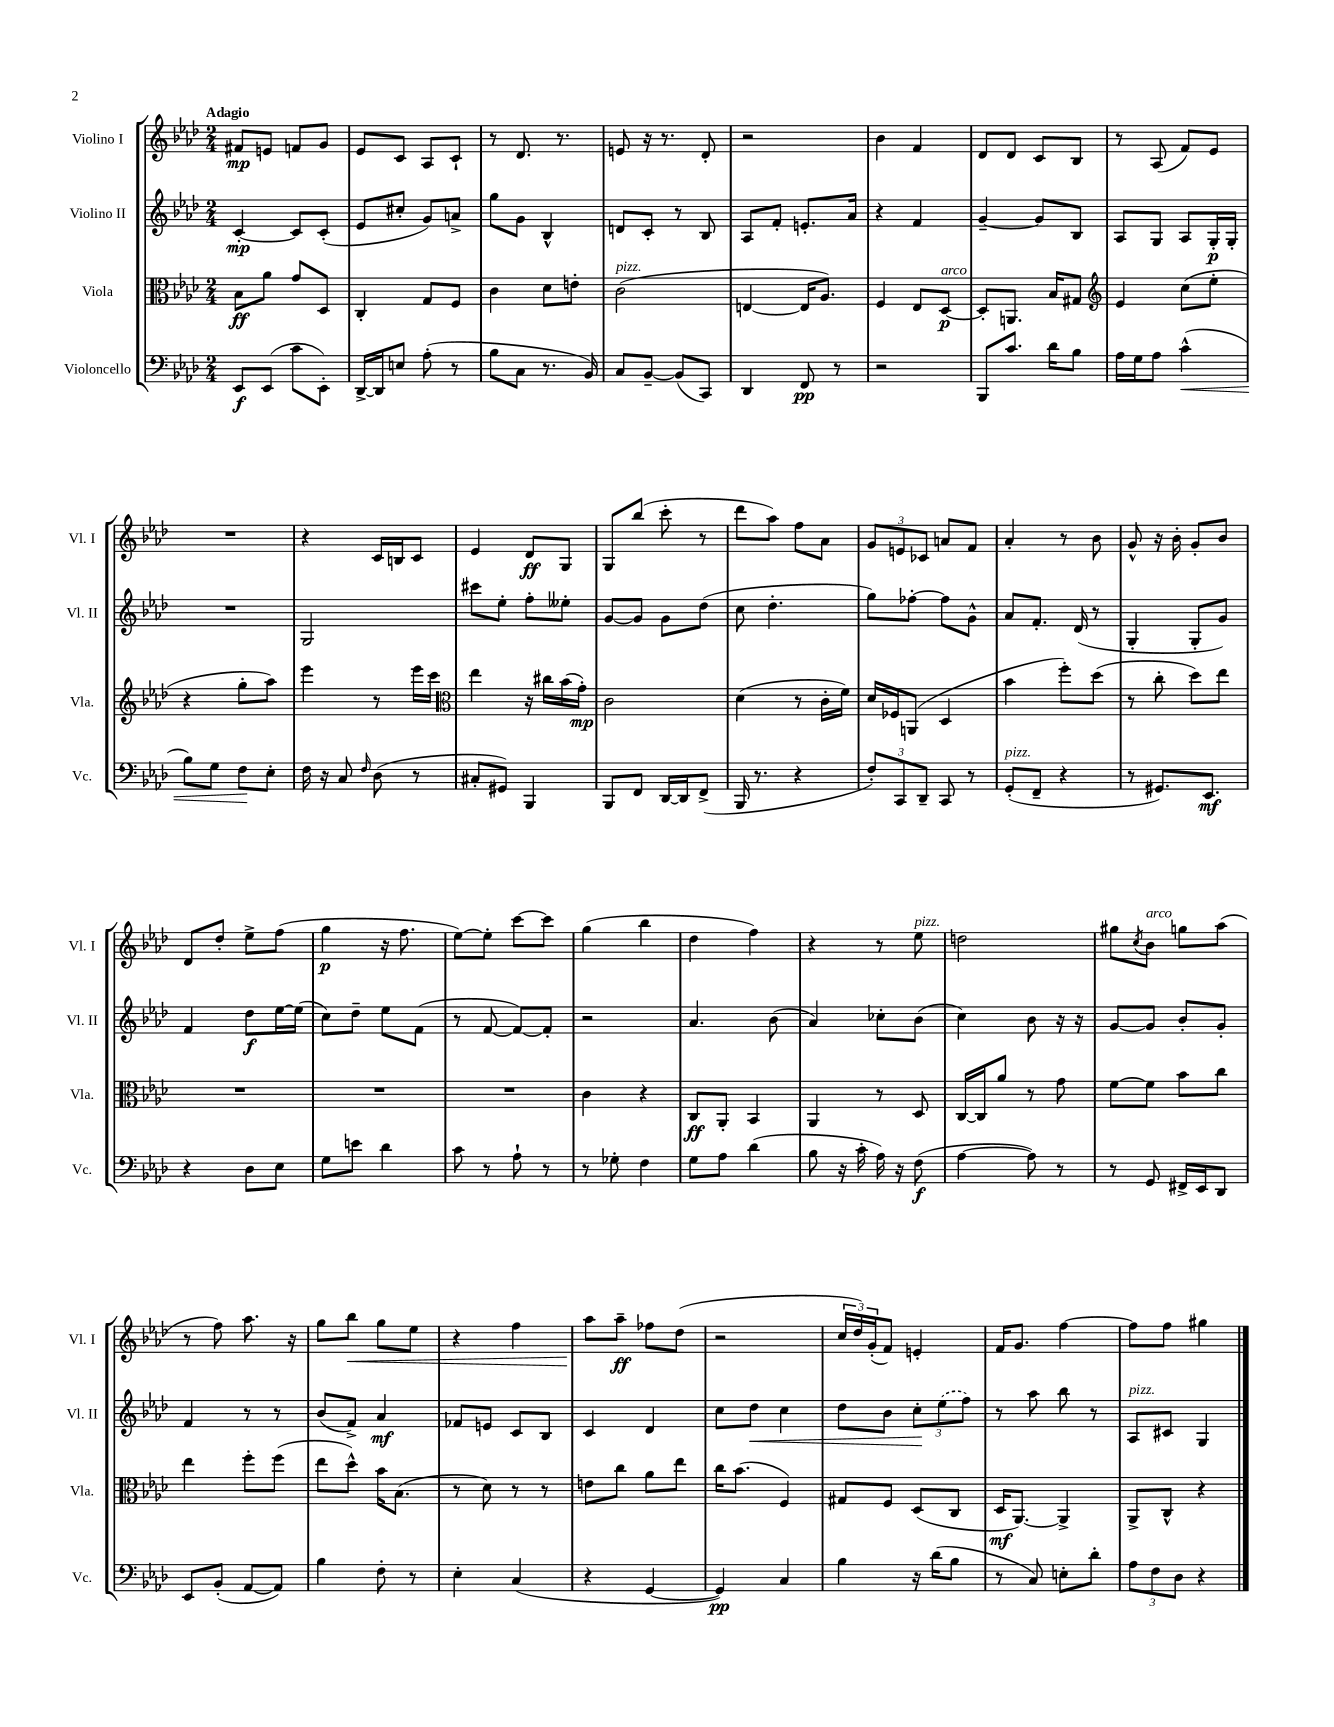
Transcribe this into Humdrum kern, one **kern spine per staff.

**kern	**dynam	**kern	**dynam	**kern	**dynam	**kern	**dynam
*part4	*part4	*part3	*part3	*part2	*part2	*part1	*part1
*staff4	*staff4	*staff3	*staff3	*staff2	*staff2	*staff1	*staff1
*I"Violoncello	*	*I"Viola	*	*I"Violino II	*	*I"Violino I	*
*I'Vc.	*	*I'Vla.	*	*I'Vl. II	*	*I'Vl. I	*
*clefF4	*	*clefC3	*	*clefG2	*	*clefG2	*
*k[b-e-a-d-]	*	*k[b-e-a-d-]	*	*k[b-e-a-d-]	*	*k[b-e-a-d-]	*
*M2/4	*	*M2/4	*	*M2/4	*	*M2/4	*
=1	=1	=1	=1	=1	=1	=1	=1
!	!	!	!	!	!	!LO:TX:a:B:t=Adagio	!
8EE-/L	f	8B-\L	ff	[4c'/	mp	8f#X/L	mp
(8EE-/J	.	8a-\J	.	.	.	8en/J	.
8c\L	.	8g/L	.	8c/L]	.	8fn/L	.
8EE-'\J)	.	8D-/J	.	(8c'/J	.	8g/J	.
=2	=2	=2	=2	=2	=2	=2	=2
[16DD-^/LL	.	4C'/	.	8e-/L	.	8e-/L	.
16DD-/J]	.	.	.	.	.	.	.
8En/J	.	.	.	8cc#X'/J	.	8c/J	.
(8A-'\	.	8G/L	.	8g/L)	.	8A-/L	.
8r	.	8F/J	.	8an^/J	.	8c`/J	.
=3	=3	=3	=3	=3	=3	=3	=3
8B-\L	.	4c\	.	8gg\L	.	8r	.
8C\J	.	.	.	8g\J	.	8.d-/	.
8.r	.	8d-\L	.	4B-^^/	.	.	.
.	.	.	.	.	.	8.r	.
.	.	8en'\J	.	.	.	.	.
16BB-/)	.	.	.	.	.	.	.
=4	=4	=4	=4	=4	=4	=4	=4
!	!	!LO:TX:a:i:t=pizz.	!	!	!	!	!
8C/L	.	(2c\	.	8dn/L	.	8en/	.
[8BB-~/J	.	.	.	8c'/J	.	16r	.
.	.	.	.	.	.	8.r	.
(8BB-/L]	.	.	.	8r	.	.	.
8CC/J)	.	.	.	8B-/	.	8d-'/	.
=5	=5	=5	=5	=5	=5	=5	=5
4DD-/	.	[4En/	.	8A-/L	.	2r	.
.	.	.	.	8f'/J	.	.	.
8FF/	pp	16E/KL]	.	8.en'/L	.	.	.
.	.	8.A-/J)	.	.	.	.	.
8r	.	.	.	.	.	.	.
.	.	.	.	16a-/Jk	.	.	.
=6	=6	=6	=6	=6	=6	=6	=6
2r	.	4F/	.	4r	.	4b-\	.
.	.	8E-/L	.	4f/	.	4f/	.
!	!	!LO:TX:a:i:t=arco	!	!	!	!	!
.	.	[8D-/J	p	.	.	.	.
=7	=7	=7	=7	=7	=7	=7	=7
8BBB-/L	.	8D-'/L]	.	[4g~/	.	8d-/L	.
8.c/J	.	8.AAn/J	.	.	.	8d-/J	.
.	.	.	.	8g/L]	.	8c/L	.
16d-\KL	.	16B-/KL	.	.	.	.	.
8B-\J	.	8G#X/J	.	8B-/J	.	8B-/J	.
=8	=8	=8	=8	=8	=8	=8	=8
*	*	*clefG2	*	*	*	*	*
16A-\LL	.	4e-/	.	8A-/L	.	8r	.
16G\J	.	.	.	.	.	.	.
8A-\J	.	.	.	8G/J	.	(8A-/	.
!	!LO:HP:b	!	!	!	!	!	!
(4c^^\	<	(8cc\L	.	8A-/L	.	8f/L)	.
.	.	8ee-'\J	.	16G'/L	p	8e-/J	.
.	.	.	.	16G'/JJ	.	.	.
!!LO:LB:g=z
=9	=9	=9	=9	=9	=9	=9	=9
8B-\L)	.	4r	.	2r	.	2r	.
8G\J	.	.	.	.	.	.	.
8F\L	.	8gg'\L	.	.	.	.	.
8E-'\J	[	8aa-\J)	.	.	.	.	.
=10	=10	=10	=10	=10	=10	=10	=10
16F\	.	4eee-\	.	2G/	.	4r	.
16r	.	.	.	.	.	.	.
8C/	.	.	.	.	.	.	.
16qqF/	.	.	.	.	.	.	.
(8D-\	.	8r	.	.	.	16c/LL	.
.	.	.	.	.	.	16Bn/J	.
8r	.	16eee-\LL	.	.	.	8c/J	.
.	.	16ccc\JJ	.	.	.	.	.
=11	=11	=11	=11	=11	=11	=11	=11
*	*	*clefC3	*	*	*	*	*
8C#X'/L	.	4ee-\	.	8ccc#X\L	.	4e-/	.
8GG#X/J)	.	.	.	8ee-'\J	.	.	.
4BBB-/	.	16r	.	8ff'\L	.	8d-/L	ff
.	.	16cc#X\LL	.	.	.	.	.
.	.	(16b-\	.	8ee--X'\J	.	8G/J	.
.	.	16g'\JJ)	mp	.	.	.	.
=12	=12	=12	=12	=12	=12	=12	=12
8BBB-/L	.	2c\	.	[8g/L	.	8G/L	.
8FF/J	.	.	.	8g/J]	.	(8bb-/J	.
[16DD-/LL	.	.	.	8g\L	.	8ccc'\	.
16DD-/J]	.	.	.	.	.	.	.
(8FF^/J	.	.	.	(8dd-\J	.	8r	.
=13	=13	=13	=13	=13	=13	=13	=13
16BBB-/	.	(4d-\	.	8cc\	.	8ddd-\L	.
8.r	.	.	.	.	.	.	.
.	.	.	.	4.dd-'\	.	8aa-\J)	.
4r	.	8r	.	.	.	8ff\L	.
.	.	16c'\LL	.	.	.	8a-\J	.
.	.	16f\JJ)	.	.	.	.	.
=14	=14	=14	=14	=14	=14	=14	=14
12F'/L)	.	16d-/LL	.	8gg\L)	.	12g/L	.
.	.	16F-X/J	.	.	.	.	.
12CC/	.	.	.	.	.	12en/	.
.	.	(8AAn/J	.	[8ff-X'\J	.	.	.
12DD-~/J	.	.	.	.	.	12c-X/J	.
8CC/	.	4D-/	.	8ff-\L]	.	8an/L	.
8r	.	.	.	8g^^\J	.	8f/J	.
=15	=15	=15	=15	=15	=15	=15	=15
!LO:TX:a:i:t=pizz.	!	!	!	!	!	!	!
(8GG'/L	.	4b-\	.	8a-/L	.	4a-'/	.
8FF~/J	.	.	.	8.f'/J	.	.	.
4r	.	8ff'\L)	.	.	.	8r	.
.	.	.	.	(16d-/	.	.	.
.	.	(8dd-\J	.	8r	.	8b-\	.
=16	=16	=16	=16	=16	=16	=16	=16
8r	.	8r	.	4G'/	.	8g^^/	.
8.GG#X/L)	.	8cc'\	.	.	.	16r	.
.	.	.	.	.	.	16b-'\	.
.	.	8dd-\L)	.	8G'/L	.	8g'/L	.
8.EE-/J	mf	.	.	.	.	.	.
.	.	8ee-\J	.	8g/J)	.	8b-/J	.
!!LO:LB:g=z
=17	=17	=17	=17	=17	=17	=17	=17
4r	.	2r	.	4f/	.	8d-/L	.
.	.	.	.	.	.	8dd-'/J	.
8D-\L	.	.	.	8dd-\L	f	8ee-^\L	.
8E-\J	.	.	.	[16ee-\L	.	(8ff\J	.
.	.	.	.	(16ee-\JJ]	.	.	.
=18	=18	=18	=18	=18	=18	=18	=18
8G\L	.	2r	.	8cc\L)	.	4gg\	p
8en\J	.	.	.	8dd-~\J	.	.	.
4d-\	.	.	.	8ee-\L	.	16r	.
.	.	.	.	.	.	8.ff\	.
.	.	.	.	(8f\J	.	.	.
=19	=19	=19	=19	=19	=19	=19	=19
8c\	.	2r	.	8r	.	[8ee-\L)	.
8r	.	.	.	[8f/	.	8ee-'\J]	.
8A-`\	.	.	.	8f/L_)	.	[8ccc\L	.
8r	.	.	.	8f'/J]	.	8ccc\J]	.
=20	=20	=20	=20	=20	=20	=20	=20
8r	.	4c\	.	2r	.	(4gg\	.
8G-X'\	.	.	.	.	.	.	.
4F\	.	4r	.	.	.	4bb-\	.
=21	=21	=21	=21	=21	=21	=21	=21
8G\L	.	8C/L	ff	4.a-/	.	4dd-\	.
8A-\J	.	8AA-'/J	.	.	.	.	.
(4d-\	.	4BB-/	.	.	.	4ff\)	.
.	.	.	.	(8b-\	.	.	.
=22	=22	=22	=22	=22	=22	=22	=22
8B-\	.	4AA-/	.	4a-/)	.	4r	.
16r	.	.	.	.	.	.	.
16c'\	.	.	.	.	.	.	.
16A-\)	.	8r	.	8cc-X'\L	.	8r	.
16r	.	.	.	.	.	.	.
!	!	!	!	!	!	!LO:TX:a:i:t=pizz.	!
(8F\	f	8D-/	.	(8b-\J	.	8ee-\	.
=23	=23	=23	=23	=23	=23	=23	=23
[4A-\	.	[16C/LL	.	4cc\)	.	2ddn\	.
.	.	16C/J]	.	.	.	.	.
.	.	8a-/J	.	.	.	.	.
8A-\])	.	8r	.	8b-\	.	.	.
8r	.	8g\	.	16r	.	.	.
.	.	.	.	16r	.	.	.
=24	=24	=24	=24	=24	=24	=24	=24
8r	.	[8f\L	.	[8g/L	.	8gg#X\L	.
.	.	.	.	.	.	8qcc/	.
!	!	!	!	!	!	!LO:TX:a:i:t=arco	!
8GG/	.	8f\J]	.	8g/J]	.	8b-\J	.
16FF#X^/LL	.	8b-\L	.	8b-'/L	.	8ggn\L	.
16EE-/J	.	.	.	.	.	.	.
8DD-/J	.	8cc\J	.	8g'/J	.	(8aa-\J	.
!!LO:LB:g=z
=25	=25	=25	=25	=25	=25	=25	=25
8EE-/L	.	4ee-\	.	4f/	.	8r	.
(8BB-'/J	.	.	.	.	.	8ff\)	.
[8AA-/L	.	8ff'\L	.	8r	.	8.aa-\	.
8AA-/J])	.	(8ff\J	.	8r	.	.	.
.	.	.	.	.	.	16r	.
=26	=26	=26	=26	=26	=26	=26	=26
4B-\	.	8ee-\L	.	(8b-/L	.	8gg\L	.
!	!	!	!	!	!	!	!LO:HP:b
.	.	8dd-^^\J)	.	8f^/J)	.	8bb-\J	<
8F'\	.	16b-\KL	.	4a-/	mf	8gg\L	.
.	.	(8.B-\J	.	.	.	.	.
8r	.	.	.	.	.	8ee-\J	.
=27	=27	=27	=27	=27	=27	=27	=27
4E-'\	.	8r	.	8f-X/L	.	4r	.
.	.	8d-\)	.	8en/J	.	.	.
(4C/	.	8r	.	8c/L	.	4ff\	.
.	.	8r	.	8B-/J	.	.	.
=28	=28	=28	=28	=28	=28	=28	=28
4r	.	8en\L	.	4c/	.	8aa-\L	.
.	.	8cc\J	.	.	.	8aa-~\J	[ ff
[4GG/	.	8a-\L	.	4d-/	.	8ff-X\L	.
.	.	8ee-\J	.	.	.	(8dd-\J	.
=29	=29	=29	=29	=29	=29	=29	=29
4GG/])	pp	16cc\KL	.	8cc\L	.	2r	.
.	.	(8.b-\J	.	.	.	.	.
!	!	!	!	!	!LO:HP:b	!	!
.	.	.	.	8dd-\J	<	.	.
4C/	.	4F/)	.	4cc\	.	.	.
=30	=30	=30	=30	=30	=30	=30	=30
4B-\	.	8G#X/L	.	8dd-\L	.	24cc/LL	.
.	.	.	.	.	.	24dd-/)	.
.	.	.	.	.	.	(24g'/J	.
.	.	8F/J	.	8b-\J	.	8f/J)	.
16r	.	(8D-/L	.	12cc'\L	.	4en'/	.
(16d-\KL	.	.	.	.	.	.	.
.	.	.	.	(12ee-\	[	.	.
8B-\J	.	8C/J	.	.	.	.	.
.	.	.	.	12ff\J)	.	.	.
=31	=31	=31	=31	=31	=31	=31	=31
8r	.	16D-/KL	mf	8r	.	16f/KL	.
.	.	[8.AA-/J)	.	.	.	8.g/J	.
8C/)	.	.	.	8aa-\	.	.	.
8En'\L	.	4AA-^/]	.	8bb-\	.	[4ff\	.
8d-'\J	.	.	.	8r	.	.	.
=32	=32	=32	=32	=32	=32	=32	=32
!	!	!	!	!LO:TX:a:i:t=pizz.	!	!	!
12A-\L	.	8AA-^/L	.	8A-/L	.	8ff\L]	.
12F\	.	.	.	.	.	.	.
.	.	8C^^/J	.	8c#X/J	.	8ff\J	.
12D-\J	.	.	.	.	.	.	.
4r	.	4r	.	4G/	.	4gg#X\	.
==	==	==	==	==	==	==	==
*-	*-	*-	*-	*-	*-	*-	*-
